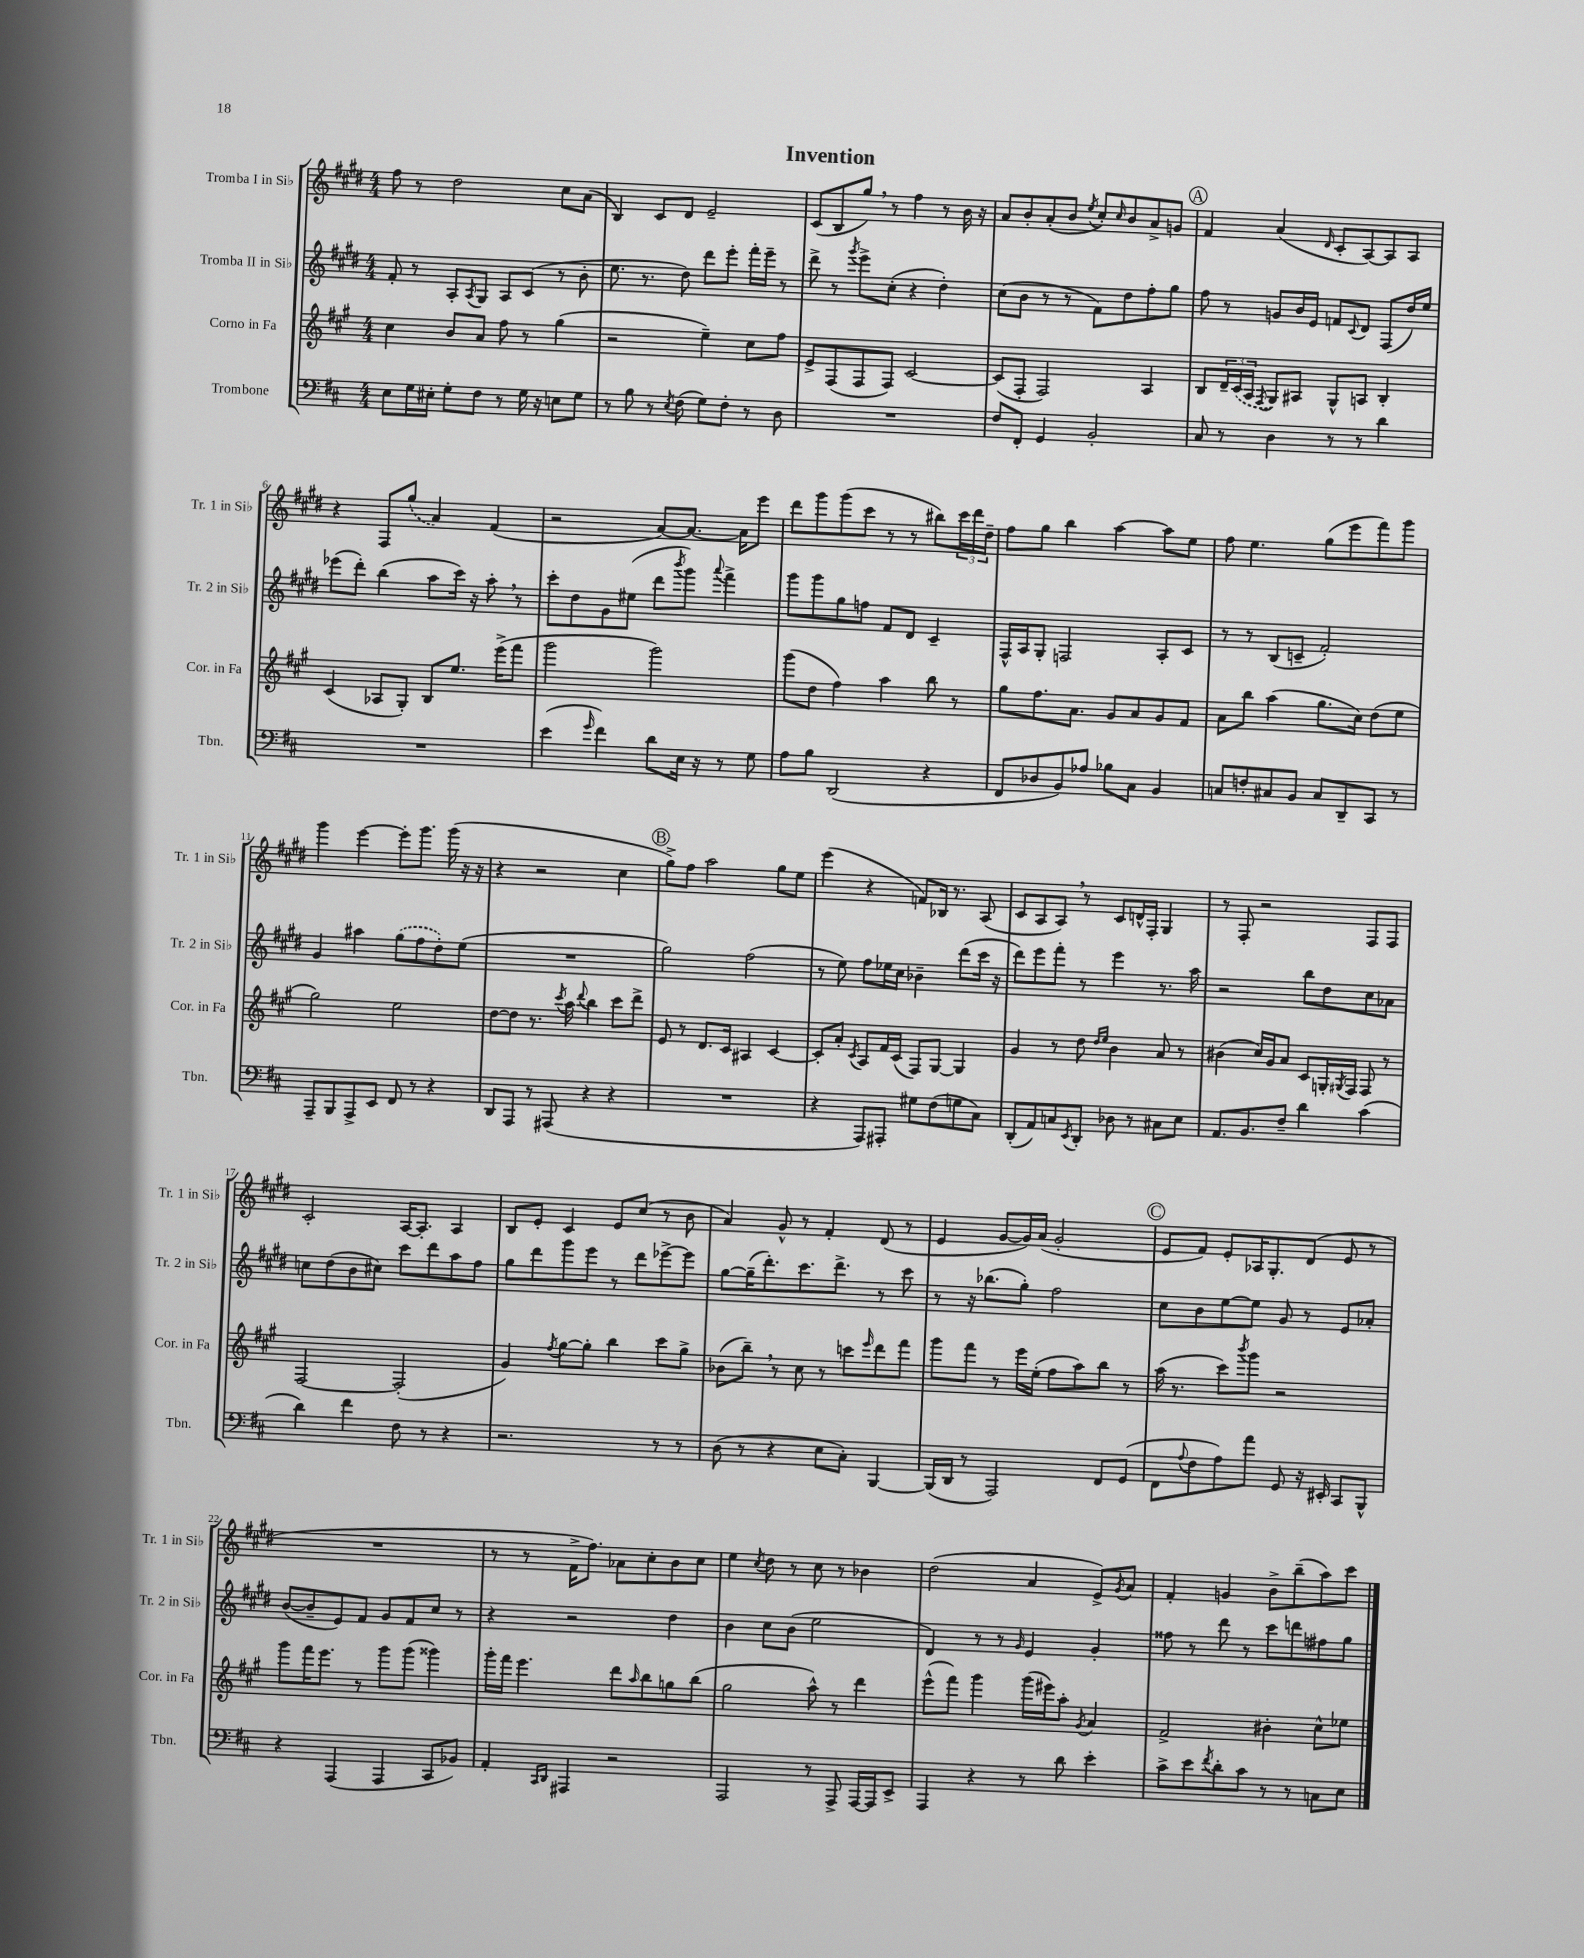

**kern	**kern	**kern	**kern
*staff4	*staff3	*staff2	*staff1
*clefF4	*clefG2	*clefG2	*clefG2
*k[f#c#]	*k[f#c#g#]	*k[f#c#g#d#]	*k[f#c#g#d#]
*M4/4	*M4/4	*M4/4	*M4/4
8E	4cc#	8f#'	8ff#
16G	.	8r	8r
16E#'	.	.	.
8G'	8b	8A'	2dd#
.	.	8qA	.
8F#	8a	8G#	.
8r	8ff#	8A	.
16G	8r	(8c#	.
16r	.	.	.
8E	(4gg#	8r	8cc#
8G	.	8b'	(8a
=	=	=	=
8r	2r	8.ee	4B)
8B	.	.	.
.	.	8.r	.
8r	.	.	8c#
8qE	.	.	.
(8F#	.	8dd#)	8d#
8G)	4ee~)	8ddd#	2e~
8F#'	.	8eee'	.
8r	8cc#	16fff#'	.
.	.	16eee~	.
8D	8ff#	8r	.
=	=	=	=
1r	8e^	8ddd#^	(8c#
.	(8F#	8r	8B
.	.	8qggg#	.
.	8F#	8eee^	8gg#)
.	8F#)	(8cc#'	8r
.	[2c#	4r	4ff#
.	.	4dd#')	8r
.	.	.	16b
.	.	.	16r
=	=	=	=
8F#	(8c#]	(8cc#	8a
8FF#'	8F#'	8b	8b'
4GG	2F#)	8r	(8a'
.	.	8r	8b
.	.	.	8qee
2BB'	.	8f#)	8cc#')
.	.	.	16qqcc#
.	.	8dd#	8b
.	4A	8ff#'	8a^
.	.	8gg#	8g
=	=	=	=
8C#	8B	8ff#	4f#
8r	24d~	8r	.
.	(24c#	.	.
.	24A	.	.
.	8qF#	.	.
4D	8G#)	8g	(4a
.	8A#	16b	.
.	.	16e	.
.	.	.	16qqd#
8r	8G#^^	8f	8c#'
.	.	8qqc#	.
8r	8A	8d#	[8A)
4d	4B'	(8F#	8A]
.	.	16dd#)	8A
.	.	16ee	.
=	=	=	=
1r	(4c#	(8eee-	4r
.	.	8ddd#')	.
.	8A-	(4bb	8F#
.	8G#')	.	(8gg#
.	8B	8aa	4a)
.	8.ee	16ccc#)	.
.	.	16r	.
.	.	8aa'	(4f#
.	(16eee^	.	.
.	8fff#	8r	.
=	=	=	=
(4e	2ggg#	8ccc#'	2r
.	.	8dd#	.
16qqg	.	.	.
4f#)	.	8g#	.
.	.	(8ee#	.
8d	2ggg#)	8ddd#	[8a)
.	.	8qbbb	.
16E	.	8ggg#)	8.a_
16r	.	.	.
.	.	8qqaaa	.
8r	.	4fff#^	.
.	.	.	16a]
8G	.	.	8eee
=	=	=	=
8A	(8ggg#	8ggg#	8ddd#
8B	8dd	8ggg#	8ggg#
(2DD	4ff#)	8gg#	(8ggg#
.	.	8ff	8ccc#
.	4aa	8f#	8r
.	.	8d#	8r
4r	8bb	4c#~	8bb#)
.	8r	.	24ccc#
.	.	.	24ddd#
.	.	.	24dd#~
=	=	=	=
8FF#	8gg#	16F#^^	8ff#
.	.	16A	.
8D-	8.ff#	8G#'	8gg#
8BB)	.	2F	4bb
.	8.a	.	.
8A-	.	.	.
8B-	8g#	.	[4aa
8C#	8a	.	.
4BB	8g#	8A'	8aa]
.	8f#	8c#	8ee
=	=	=	=
8C	8a	8r	8ff#
8F'	8bb	8r	4.ee
8C#	(4aa	(8B	.
8BB	.	8c~	.
8C#	8.gg#	2f#')	(8gg#
8DD~	.	.	8eee
.	16cc#)	.	.
8CC#	(8dd	.	8fff#)
8r	8ee	.	8ggg#
=	=	=	=
8AAA~	2gg#)	4g#	4ggg#
8BBB	.	.	.
8AAA^	.	4aa#	[4eee
8EE	.	.	.
8FF#	2ee	(8gg#	8eee']
8r	.	8ff#	8.ggg#
4r	.	8dd#')	.
.	.	.	(16ggg#
.	.	(8ee	16r
.	.	.	16r
=	=	=	=
8DD	[8dd	1r	4r
8AAA	8dd]	.	.
8r	8.r	.	2r
(8AAA#	.	.	.
.	8qccc#	.	.
.	16aa	.	.
.	8qqddd	.	.
4r	4bb	.	.
4r	8ccc#	.	4cc#
.	8ddd^	.	.
=	=	=	=
1r	8e	2gg#)	8gg#^)
.	8r	.	8ff#
.	8.d	.	2aa
.	16c#	.	.
.	4A#	(2ff#	.
.	[4c#	.	8gg#
.	.	.	8ee
=	=	=	=
4r	8c#']	8r	(4eee
.	8a'	8ee)	.
.	8qc#	.	.
8AAA)	8A	8ff#	4r
8AAA#'	16f#	16ee-	.
.	(16c#	16cc#	.
8G#	8F#)	4b-~	8f)
(8F#	[8G#	.	16B-
.	.	.	8.r
8G	4G#]	(8ddd#	.
8C#)	.	16ccc#	(8A
.	.	16r	.
=	=	=	=
(8DD'	4g#	8ddd#)	8c#
8AA)	.	8eee	8A
8C	8r	8fff#'	8A)
8qEE	.	.	.
8DD'	8dd	8r	8r
.	16qqdd	.	.
.	16qqee	.	.
8D-	4b	4eee	8c#
8r	.	.	16d^^
.	.	.	16F#'
8C#	8a	8.r	4G#
8E	8r	.	.
.	.	16aa	.
=	=	=	=
8.AA	(4b#	2r	8r
.	.	.	8F#'
8.BB	.	.	.
.	16cc#)	.	2r
.	16g#	.	.
8F#~	8a	.	.
4d	8c#	8bb	.
.	16G'	8dd#	.
.	8qG#	.	.
.	16F#	.	.
(4c#	8F#	8cc#	8F#
.	8r	8a-	8F#
=	=	=	=
4d)	[2F#	8cc	2c#'
.	.	(8dd#	.
4f#	.	8b	.
.	.	8cc#)	.
8F#	(2F#']	8ccc#	[16A
.	.	.	8.A']
8r	.	8ddd#	.
4r	.	8aa	4A
.	.	8ff#	.
=	=	=	=
2.r	4g#)	8gg#	8B
.	.	8ddd#	8e'
.	8qff#	.	.
.	[8gg#	8ggg#	4c#
.	8gg#']	8eee	.
.	4bb	8r	8e
.	.	8ddd#	(8cc#
8r	8ccc#	[8eee-^	8r
8r	8gg#^	8eee-]	8b
=	=	=	=
(8D	(8b-	[8gg#	4a)
8r	8bb~)	(16gg#~]	.
.	.	8.ddd#')	.
4r	8r	.	8g#^^
.	8cc#	8.ccc#	8r
8E	8r	.	4f#'
.	.	8.ddd#^	.
8C#')	8ccc	.	.
.	16qqeee	.	.
[4BBB	8ddd	8r	(8d#
.	8fff#	8ccc#	8r
=	=	=	=
(16BBB]	8ggg#	8r	4e
16DD	.	.	.
8r	8fff#	16r	.
.	.	(8.bb-	.
2AAA)	8r	.	[8g#
.	16eee	8gg#')	16g#])
.	(16ee'	.	(16a
.	8ff#	2ff#	2g#'
.	8aa)	.	.
8FF#	8bb	.	.
(8GG	8r	.	.
=	=	=	=
8FF#	(16aa	8cc#	8e
.	8.r	.	.
8qqA	.	.	.
8F#	.	8b	8f#)
8A)	8ccc#)	[8ee	8e'
.	8qbbb	.	.
8a	8ggg#	8ee]	16A-
.	.	.	8.G#'
8GG	2r	8g#	.
16r	.	8r	(8d#
16EE#'	.	.	.
8CC#	.	8e	8e
8BBB^^	.	8a-'	8r
=	=	=	=
4r	8ggg#	([8b	1r
.	16fff#	8b~]	.
.	8.eee	.	.
(4AAA	.	8e)	.
.	8r	8f#	.
4AAA	8ggg#	8g#	.
.	(8ggg#	8f#	.
8CC#	4ggg##)	8cc#	.
8BB-)	.	8r	.
=	=	=	=
4AA'	16ggg#'	4r	8r
.	16fff#	.	.
.	4.eee	.	8r
16qqCC#	.	.	.
16qqDD	.	.	.
4AAA#	.	2r	16f#^
.	.	.	8.ff#)
2r	8ddd	.	8a-
.	16qqaa	.	.
.	8bb	.	8cc#'
.	8gg	4dd#	8b
.	(8bb	.	8cc#
=	=	=	=
2AAA	2gg#	4b	4ee
.	.	.	8qcc#
.	.	8cc#	8dd#
.	.	(8b	8r
8r	8aa^^)	2ee	8cc#
8AAA^	8r	.	8r
[16AAA	4ddd	.	4b-
16AAA]	.	.	.
8EE^	.	.	.
=	=	=	=
4AAA	(8eee^^	4d#)	(2dd#
.	8fff#)	.	.
4r	4ggg#	8r	.
.	.	8r	.
.	.	16qqg#	.
8r	(16ggg#	4e	4a
.	16eee#)	.	.
8d	8aa'	.	.
.	8qg#	.	.
4e'	4a	4g#'	8e^)
.	.	.	8qg#
.	.	.	8a
=	=	=	=
8c#^	2f#^	8ff##	4f#'
8e	.	8r	.
8qf#	.	.	.
8d'	.	8ddd#	4g
8c#	.	8r	.
8r	4b#'	8ccc#	8b^
8r	.	8ddd	(8bb~
8C	8cc#^^	8ff#	8aa)
8E	8ee-	8gg#	8ccc#
==	==	==	==
*-	*-	*-	*-
